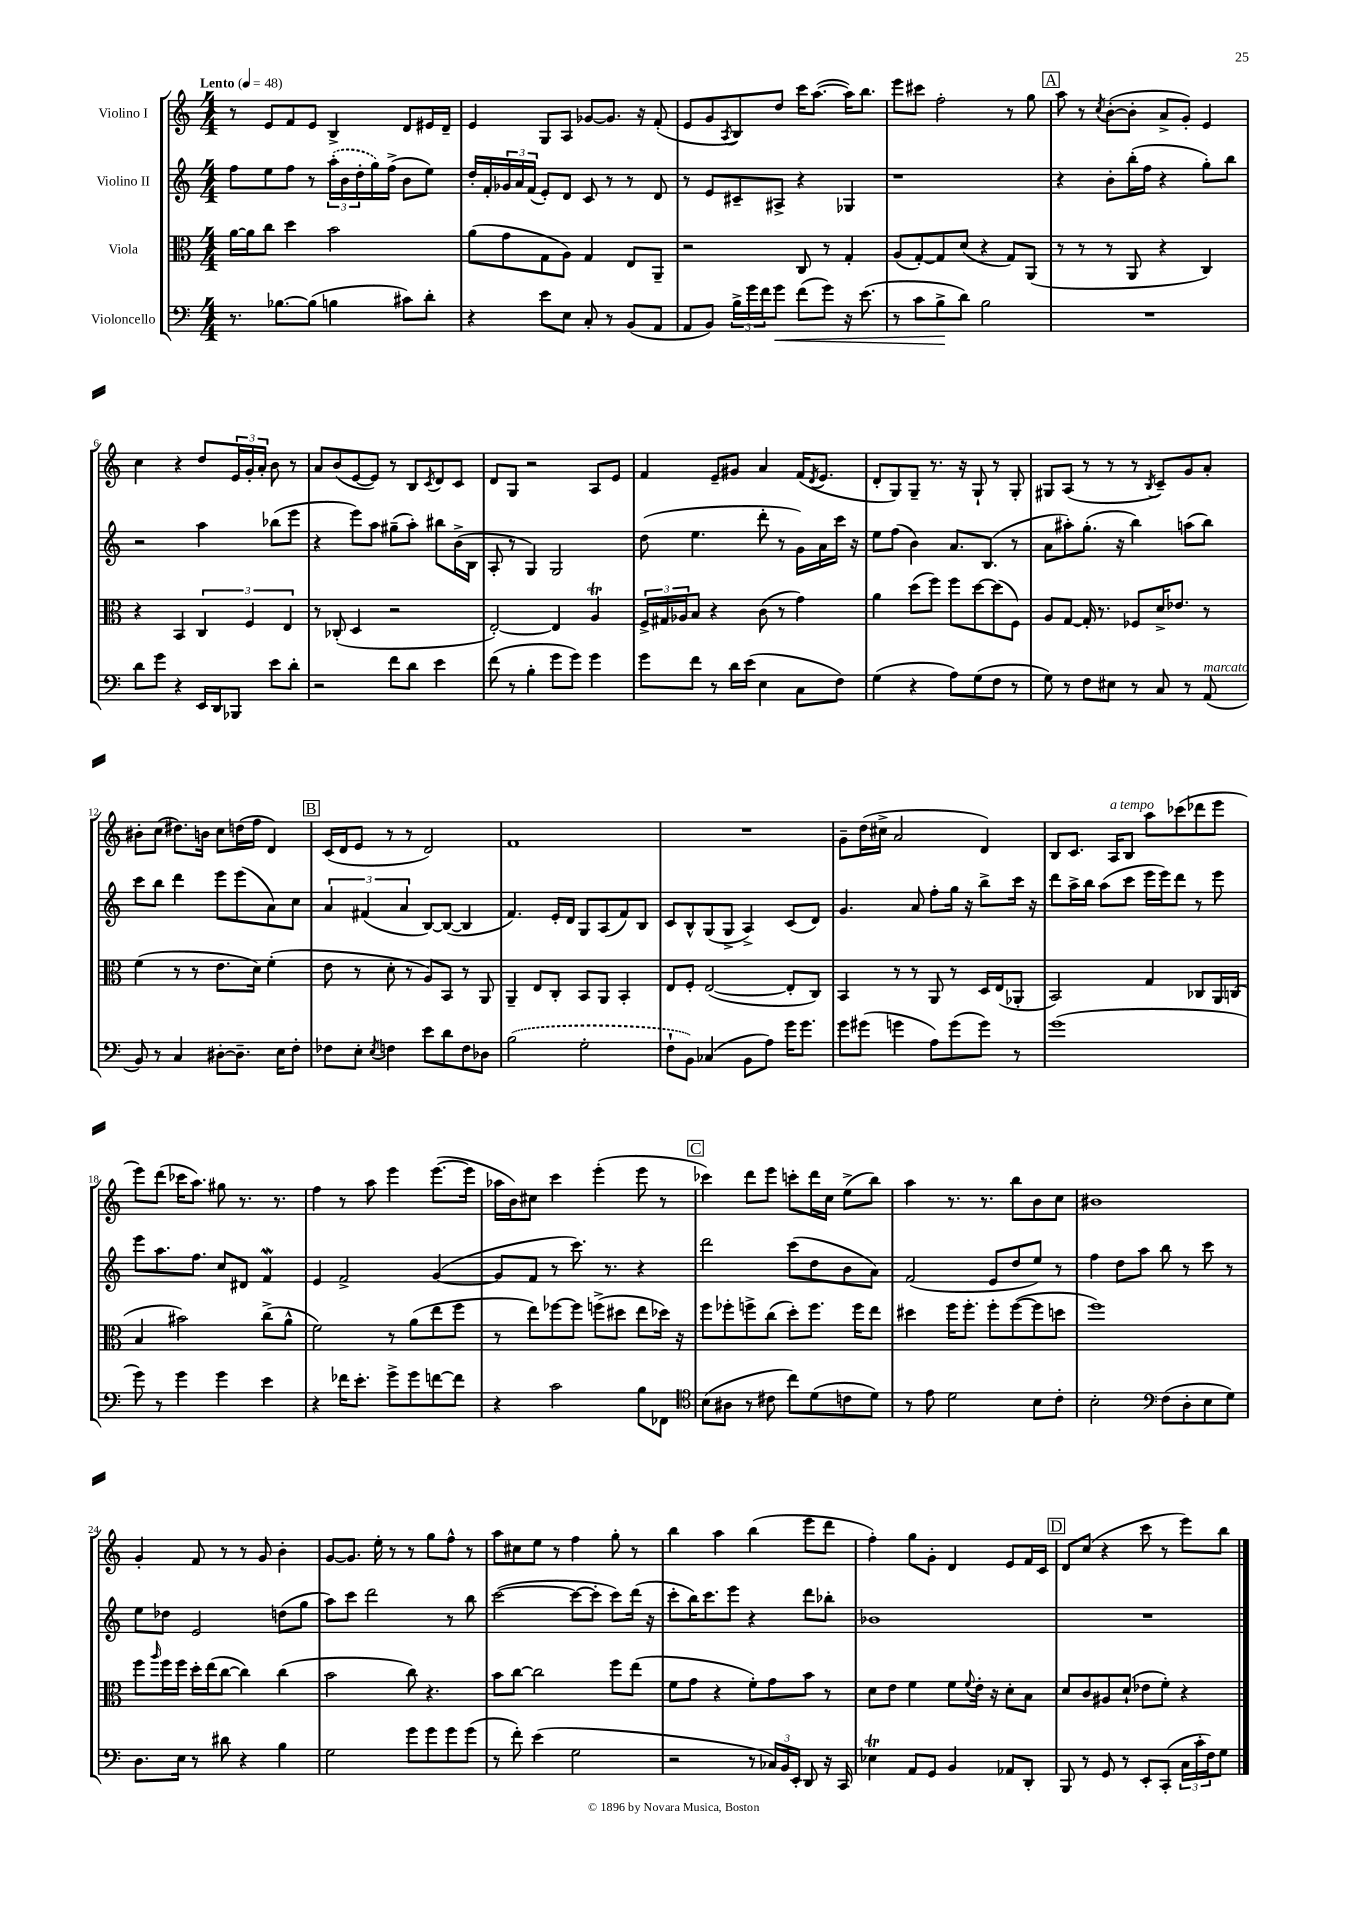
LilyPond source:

<<
\new StaffGroup <<
\new Staff = "s0" \with { instrumentName = "Violino I" } {
    \clef treble \key c \major \numericTimeSignature \time 4/4 \tempo "Lento" 4 = 48
    r8 e'8 f'8 e'8 b4-> d'8 eis'16 d'16-- |
    e'4 g8 a8 ges'8~ ges'8. r16 f'8-.( |
    e'8 g'8 \acciaccatura { a8 } b8) d''8 c'''16 a''8.~( a''16) b''8. |
    e'''8 cis'''8 f''2-. r8 g''8 |
    \mark \markup { \box "A" } a''8 r8 \acciaccatura { c''8 } b'8~-.( b'8-. a'8-> g'8-.) e'4 |
    c''4 r4 d''8 \tuplet 3/2 { e'16 g'16-. a'16-. } b'8 r8 |
    a'8 b'8( e'8~ e'8) r8 b8 \acciaccatura { c'8 } d'8 c'8 |
    d'8 g8 r2 a8 e'8 |
    f'4 e'8-- gis'8 a'4 f'16( \acciaccatura { d'8 } e'8. |
    d'8-. g8) g8-- r8. r16 g8-! r8 g8-. |
    gis8 a8( r8 r8 r8 \acciaccatura { b8 } c'8--) g'8 a'8-. |
    bis'8-. c''8( dis''8.) b'16 c''8 d''16( f''16 d'4) |
    \mark \markup { \box "B" } c'16( d'16 e'8 r8 r8 d'2) |
    f'1 |
    R1 |
    g'8-- d''16( cis''16-> a'2 d'4) |
    b8 c'8. a16^\markup { \italic "a tempo" } b8 a''8 ces'''8( des'''8 e'''8 |
    e'''8) d'''8( ces'''16 a''8.) gis''8 r8. r8. |
    f''4 r8 a''8 e'''4 e'''8.~( e'''16 |
    aes''16 b'16) cis''8 c'''4 e'''4-.( e'''8 r8 |
    \mark \markup { \box "C" } ces'''4) d'''8 e'''8 c'''8-. d'''16 c''16 e''8->( b''8) |
    a''4 r8. r8. b''8 b'8 c''8 |
    bis'1 |
    g'4-. f'8 r8 r8 g'8 b'4-. |
    g'8~ g'8. e''16-. r8 r8 g''8 f''8-^ r8 |
    a''8 cis''8 e''8 r8 f''4 g''8-. r8 |
    b''4 a''4 b''4( e'''8 d'''8 |
    f''4-.) g''8 g'8-. d'4 e'8 f'16 c'16 |
    \mark \markup { \box "D" } d'8 c''8( r4 c'''8 r8 e'''8) b''8 \bar "|." |
}
\new Staff = "s1" \with { instrumentName = "Violino II" } {
    \clef treble \key c \major \numericTimeSignature \time 4/4
    f''8 e''8 f''8 r8 \tuplet 3/2 { \once \slurDashed a''16-.( b'16 d''16-. } g''16) f''16->( b'8 e''8) |
    d''16-. f'16-. \tuplet 3/2 { ges'16 a'16 f'16( } e'8-.) d'8 c'8 r8 r8 d'8 |
    r8 e'8 cis'8-- ais8-> r4 ges4 |
    r1 |
    \mark \markup { \box "A" } r4 b'8-. b''16-.( f''16 r4 g''8-.) b''8 |
    r2 a''4 bes''8( e'''8 |
    r4 e'''8) a''8 gis''8--( a''8-.) bis''8 b'16->( b16 |
    a8-. r8 g4) g2 |
    d''8( e''4. d'''8-. r8 g'16) a'16 c'''16 r16 |
    e''8 f''8( b'4) a'8. b8.( r8 |
    a'8 ais''8-.) g''8.-.( r16 b''4) a''8( b''8) |
    c'''8 b''8 d'''4 e'''8 e'''8( a'8) c''8 |
    \mark \markup { \box "B" } \tuplet 3/2 { a'4 fis'4( a'4 } b8~) b8~( b4 |
    f'4.) e'16-. d'16 g8 a8( f'8) b8 |
    c'8 b8-^ g8( g8-> a4->) c'8( d'8) |
    g'4. a'8 f''8-. g''16 r16 b''8-> c'''16 r16 |
    d'''8 a''16-> b''16 a''8( c'''8 e'''16 e'''16) d'''8 r8 e'''8 |
    e'''8 a''8. f''8. c''8 dis'8 f'4\mordent |
    e'4 f'2-> g'4~( |
    g'8 f'8 r8 c'''8.) r8. r4 |
    \mark \markup { \box "C" } d'''2 c'''8( d''8 b'8 a'8) |
    f'2( e'8 d''8 e''8) r8 |
    f''4 d''8 a''8 b''8 r8 c'''8 r8 |
    e''8 des''8 e'2 d''8( g''8 |
    a''8) c'''8 d'''2 r8 b''8 |
    c'''2~( c'''8~ c'''8-. c'''8) d'''16( r16 |
    c'''8-. b''16) c'''8. e'''8 r4 d'''8 bes''8-. |
    bes'1 |
    \mark \markup { \box "D" } R1 \bar "|." |
}
\new Staff = "s2" \with { instrumentName = "Viola" } {
    \clef alto \key c \major \numericTimeSignature \time 4/4
    a'16~ a'16 c''8 d''4 b'2 |
    a'8( g'8 g8 a8) g4 e8 a,8-- |
    r2 c8 r8 g4-. |
    a8( g8~-.) g8 d'8( r4 g8) a,8( |
    \mark \markup { \box "A" } r8 r8 r8 a,8 r4 c4) |
    r4 b,4 \tuplet 3/2 { c4 f4 e4 } |
    r8 ces8-.( d4 r2 |
    e2~-.) e4 a4\trill |
    \tuplet 3/2 { f16-> gis16 aes16 } b8 r4 c'8( r8 g'4) |
    a'4 d''8( f''8) f''8 d''8~ d''8( f8) |
    a8 g8~ g16-. r8. fes8 d'16-> ees'8. r8 |
    f'4( r8 r8 e'8. d'16) f'4-.( |
    \mark \markup { \box "B" } e'8 r8 d'8-. r8 a8) b,8 r8 a,8 |
    a,4-- e8 c8-. b,8 a,8 b,4-. |
    e8 f8-. e2~( e8-. c8) |
    b,4 r8 r8 a,8 r8 d16 e16( aes,8-. |
    b,2) g4 ces8 a,16 c16( |
    b4 bis'2) c''8->( a'8-^ |
    f'2) r8 a'8( e''8 f''8 |
    r8 e''8) fes''8~ fes''8 f''8->( dis''8 e''8 des''16) r16 |
    \mark \markup { \box "C" } f''8 fes''8-. f''8-> c''8( d''8-.) f''8. f''16 e''8 |
    dis''4 f''16 f''8.-. f''8-. f''8~( f''8 d''8 |
    f''1) |
    f''8 \grace { a''16 } f''16 f''16 d''16-. e''16( c''8~ c''4) c''4( |
    b'2 c''8) r4. |
    b'8 c''8~ c''2 f''8 e''8( |
    f'8 g'8 r4 f'8-.) g'8 b'8 r8 |
    d'8 e'8 f'4 f'8 \appoggiatura { f'8 } e'16-. r16 d'8-. b8 |
    \mark \markup { \box "D" } d'8 c'8 ais8 d'8-!( ees'8 f'8-.) r4 \bar "|." |
}
\new Staff = "s3" \with { instrumentName = "Violoncello" } {
    \clef bass \key c \major \numericTimeSignature \time 4/4
    r8. bes8.~ bes8( b4 cis'8) d'8-. |
    r4 e'8 e8 c8-. r8 b,8( a,8 |
    a,8 b,8) \tuplet 3/2 { b16-> g'16 f'16 } g'8\< f'8( g'8) r16 e'8.( |
    r8 c'8 b8->\! d'8) b2 |
    \mark \markup { \box "A" } R1 |
    d'8 g'8 r4 e,16 d,16 bes,,8 e'8 d'8-. |
    r2 f'8 d'8 e'4 |
    f'8( r8 b4-. g'8 g'8) g'4 |
    g'8 f'8 r8 d'16 e'16( e4 c8 f8) |
    g4( r4 a8) g8( f8 r8 |
    g8) r8 f8 eis8 r8 c8 r8 a,8^\markup { \italic "marcato" }( |
    b,8) r8 c4 dis8~-. dis8.-- e16 f8-. |
    \mark \markup { \box "B" } fes8 e8-. \acciaccatura { e8 } f4 e'8 d'8 f8 des8 |
    \once \slurDashed b2( g2-. |
    f8-! b,8) ces4( b,8 a8) g'16 g'8. |
    g'8 gis'8( g'4 a8) g'8( g'8) r8 |
    g'1( |
    g'8) r8 g'4 g'4 e'4 |
    r4 fes'16 e'8.-. g'8-> g'8 f'8~ f'8 |
    r4 c'2 b8 fes,8 |
    \mark \markup { \box "C" } \clef tenor b8( ais8 r8 cis'8 c''8) d'8( c'8 d'8) |
    r8 e'8 d'2 b8 c'8-. |
    b2-. \clef bass f8( d8-. e8 g8) |
    d8. e16 r8 dis'8 r4 b4 |
    g2 g'8 g'8 g'8 g'8( |
    r8 f'8-.) e'4( g2 |
    r2 r8 \tuplet 3/2 { ces16) b,16 e,16-. } d,8 r16 c,16 |
    ees4\trill a,8 g,8 b,4 aes,8 d,8-. |
    \mark \markup { \box "D" } b,,8 r8 g,8 r8 e,8-. c,8-.( \tuplet 3/2 { c16 c'16-. f16) } g8 \bar "|." |
}
>>
>>
